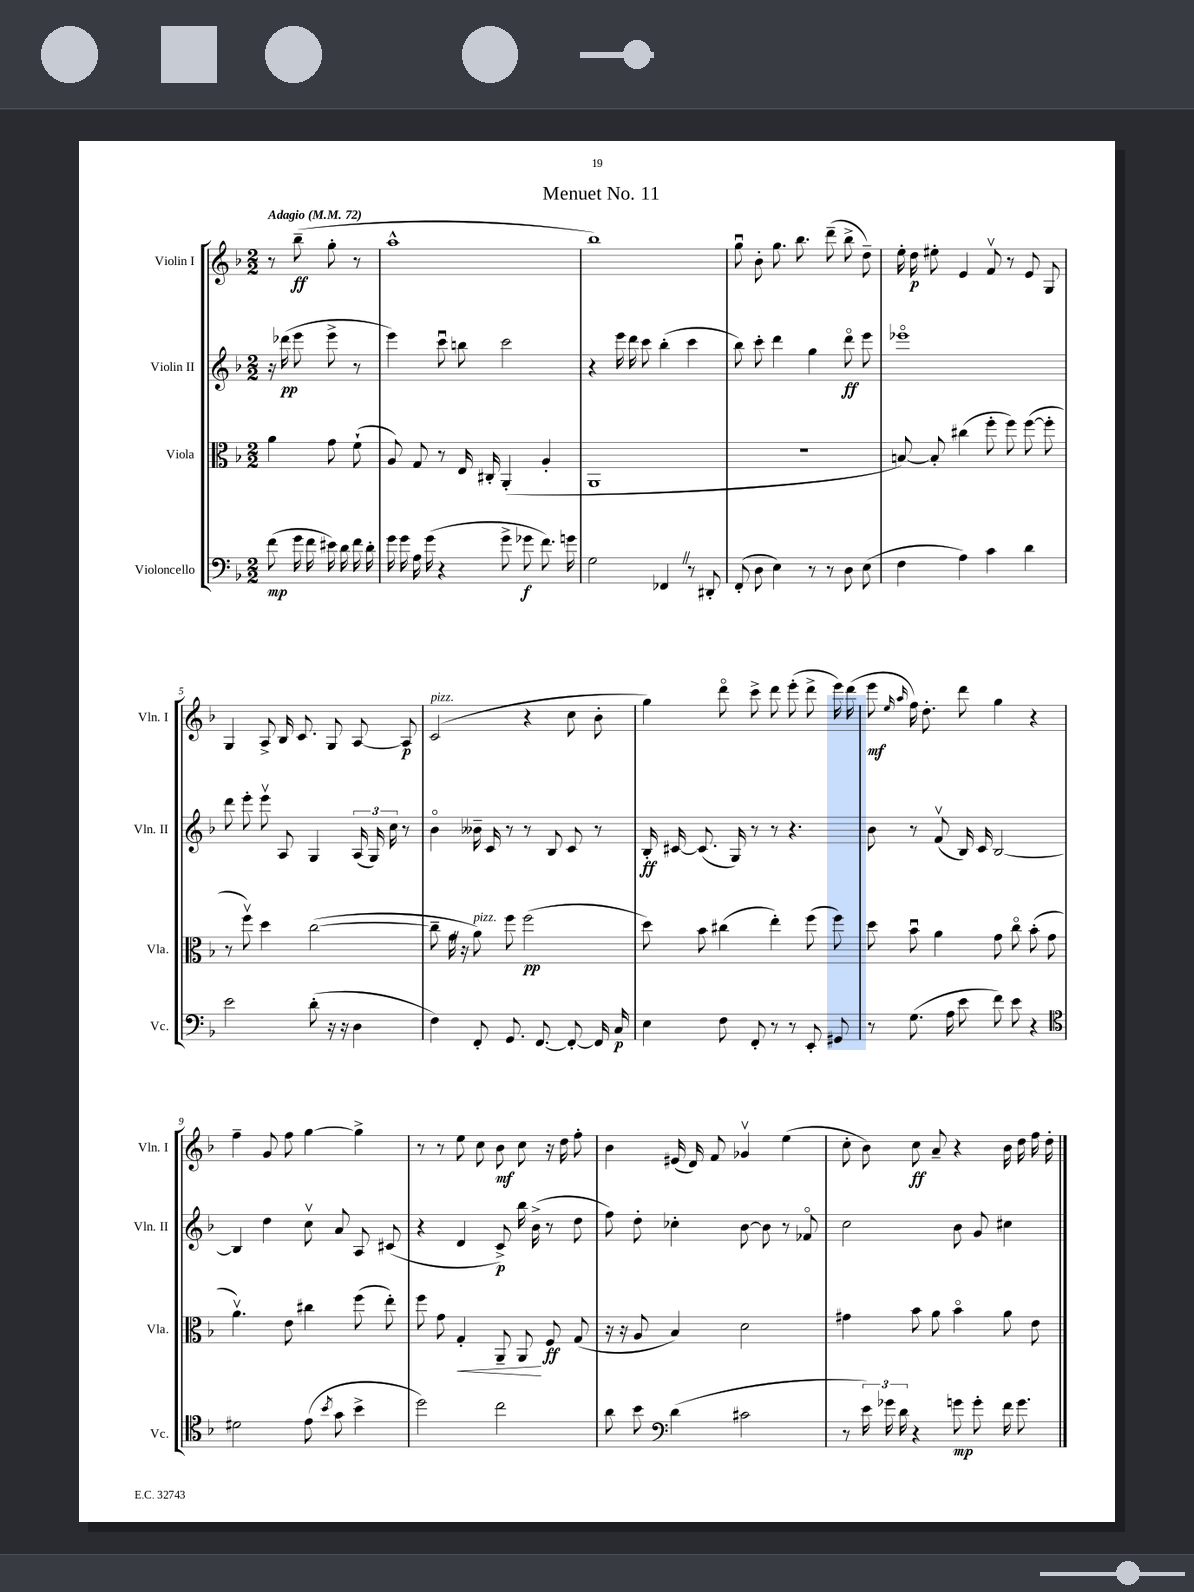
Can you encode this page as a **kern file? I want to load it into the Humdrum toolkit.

**kern	**kern	**kern	**kern
*staff4	*staff3	*staff2	*staff1
*clefF4	*clefC3	*clefG2	*clefG2
*k[b-]	*k[b-]	*k[b-]	*k[b-]
*M2/2	*M2/2	*M2/2	*M2/2
*MM72	*MM72	*MM72	*MM72
(8f	4a	16r	8r
.	.	(16ddd-	.
16g	.	8eee	(8bb-~
16f	.	.	.
16e#)	8g	8eee^	8gg'
16d	.	.	.
16f	(8f`	8r	8r
16d'	.	.	.
=	=	=	=
16g	8A)	4eee)	1aa^^
16g	.	.	.
16A	8G	.	.
(16g	.	.	.
4r	8r	8cccu	.
.	16E	8bb	.
.	16C#'	.	.
8g^	(4AA'	2ccc	.
8g-	.	.	.
8.f)	4A'	.	.
16g	.	.	.
=	=	=	=
2G	1AA	4r	1bb-)
.	.	16eee	.
.	.	16ddd	.
.	.	8ccc	.
4FF-	.	(4bb-'	.
8r	.	4ccc	.
8DD#'	.	.	.
=	=	=	=
(8FF'	1r	8bb-)	8ggu
8D	.	8ccc'	8b-'
4E)	.	4ddd	8.gg
.	.	.	8.bb-
8r	.	4gg	.
8r	.	.	(8ddd~
8D	.	8dddo	8bb-^
(8E	.	8eee	8dd~)
=	=	=	=
4F	[8B)	1eee-o	16ee'
.	.	.	16dd
.	8B']	.	8ee#'
4A)	(4cc#	.	4e
4c	8ff'	.	8fv
.	8ff)	.	8r
4d	([8ff	.	8e
.	8ff']	.	8G
=	=	=	=
2e	8r	8ddd	4G
.	8ffv)	8eee'	.
.	4dd	8eeev	8A^
.	.	8A	16B-
.	.	.	8.c
(8d'	([2cc	4G	.
16r	.	.	8G
16r	.	.	.
4D	.	(24A	[8A
.	.	24G)	.
.	.	24cc	.
.	.	8r	8A]
=	=	=	=
4F)	8cc~]	4b-o	(2c
.	16g	.	.
.	16r	.	.
8FF'	8a)	16b--~	.
.	.	16c	.
8.GG	8ff	8r	.
.	(2ff	8r	4r
[8.FF	.	.	.
.	.	8B-	.
8FF'_	.	8c	8cc
16FF]	.	8r	8b-'
16C	.	.	.
=	=	=	=
4E	8dd)	16B-'	4gg)
.	.	[16c#	.
.	8b-	(8.c#]	.
8F	(4cc#	.	8dddo
.	.	16G)	.
8FF'	.	8r	8ccc^
8r	4ee')	8r	8ddd
8r	.	4.r	(8eee'
8EE'	(8ff	.	8ddd^
8GG#	8ff)	.	16eee)
.	.	.	(16ddd
=	=	=	=
8r	8dd	8b-	8eee
.	.	.	16qqee
.	.	.	16qqaa
(8.G	8b-u	8r	16ff)
.	.	.	8.dd'
.	4a	(8fv	.
16A	.	.	.
8e	.	16B-)	8ddd
.	.	16c	.
8f)	8g	[2B-	4gg
8e	8cco	.	.
4r	(8b-'	.	4r
.	8g	.	.
=	=	=	=
*clefC4	*	*	*
2d#	4.av)	4B-]	4ff~
.	.	4dd	8g
.	8e	.	8ff
(8e	4cc#	8ccv	[4gg
8qb-	.	.	.
8g	.	8a	.
4b-^	(8ff	8A	4gg^]
.	8ee')	(8c#	.
=	=	=	=
2dd)	8ff	4r	8r
.	8g	.	8r
.	4G'	4d	8ee
.	.	.	8cc
2cc	8AA~	8c^)	8b-
.	8AA	16bb-	8cc
.	.	(16b-^	.
.	8F	8r	16r
.	.	.	16dd
.	(8G	8dd	8ff'
=	=	=	=
8a	16r	8ff)	4b-
.	16r	.	.
8b-	8A	8dd'	.
*clefF4	*	*	*
(4d	4B-)	4cc-'	(16e#
.	.	.	16d)
.	.	.	8f
2c#	2d	[8b-	4g-v
.	.	8b-]	.
.	.	8r	(4ee
.	.	8f-o	.
=	=	=	=
8r	4g#	2cc	8cc'
24e)	.	.	8b-)
24g-	.	.	.
24d	.	.	.
4r	8b-	.	8cc
.	8a	.	8a~
8g	4b-o	8b-	4r
8g'	.	8g	.
16f	8a	4cc#	16b-
8.g	.	.	16dd
.	8e	.	16ff
.	.	.	16dd'
==	==	==	==
*-	*-	*-	*-
